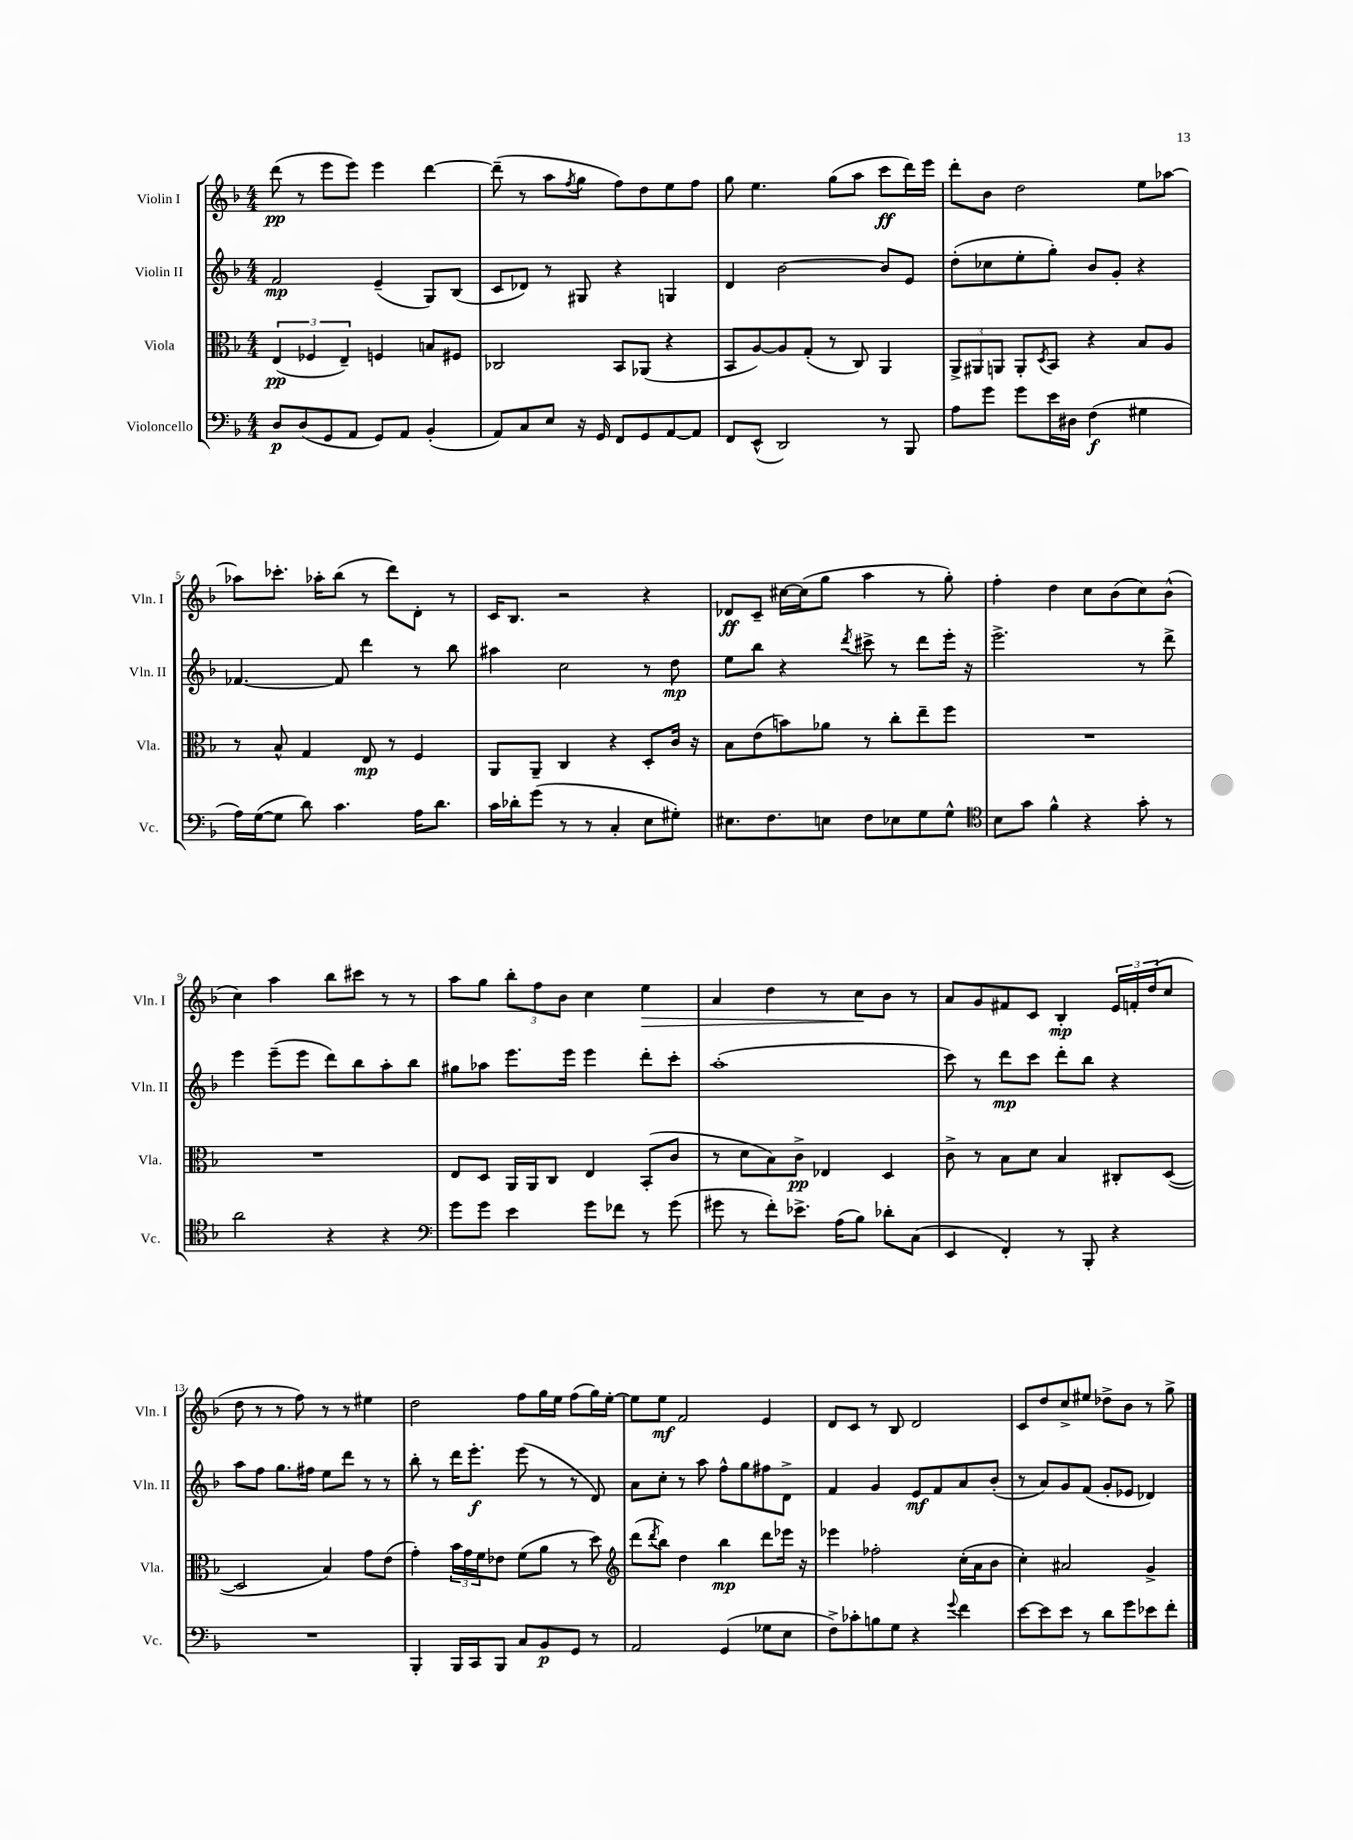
<<
\new StaffGroup <<
\new Staff = "s0" \with { instrumentName = "Violin I" shortInstrumentName = "Vln. I" } {
    \clef treble \key f \major \numericTimeSignature \time 4/4
    d'''8\pp( r8 e'''8 e'''8) e'''4 d'''4~ |
    d'''8--( r8 a''8 \acciaccatura { f''8 } g''8 f''8) d''8 e''8 f''8 |
    g''8 e''4. g''8( a''8 c'''8\ff d'''16) e'''16 |
    d'''8-. bes'8 d''2 e''8 aes''8~ |
    aes''8 ces'''8.-. aes''16-. bes''8( r8 d'''8) d'8-. r8 |
    c'16 bes8. r2 r4 |
    des'8\ff c'8-- cis''16~ cis''16( g''8 a''4 r8 g''8-.) |
    f''4-. d''4 c''8 bes'8( c''8) bes'8-^( |
    c''4) a''4 bes''8 cis'''8 r8 r8 |
    a''8 g''8 \tuplet 3/2 { bes''8-. f''8 bes'8 } c''4 e''4\> |
    a'4 d''4 r8 c''8\! bes'8 r8 |
    a'8 g'8 fis'8 c'8 bes4-.\mp \tuplet 3/2 { e'16 f'16-. d''16( } c''8 |
    d''8 r8 r8 f''8) r8 r8 eis''4 |
    d''2 f''8 g''16 e''16 f''8( g''16) e''16~-. |
    e''8 e''8\mf f'2 e'4 |
    d'8 c'8 r8 bes8 d'2 |
    c'8 d''8 c''8-> eis''8 des''8-> bes'8 r8 g''8-> \bar "|." |
}
\new Staff = "s1" \with { instrumentName = "Violin II" shortInstrumentName = "Vln. II" } {
    \clef treble \key f \major \numericTimeSignature \time 4/4
    f'2\mp e'4--( g8) bes8( |
    c'8 des'8) r8 gis8 r4 g4 |
    d'4 bes'2~ bes'8 e'8 |
    d''8-.( ces''8 e''8-. g''8-.) bes'8 g'8-. r4 |
    fes'4.~ fes'8 d'''4 r8 bes''8 |
    ais''4 c''2 r8 d''8\mp |
    e''8 bes''8 r4 \acciaccatura { d'''8 } cis'''8-> r8 d'''8 e'''16-. r16 |
    e'''2.-> r8 d'''8-> |
    e'''4 e'''8--( e'''8 d'''8) bes''8 a''8-. bes''8 |
    gis''8 aes''8 e'''8. e'''16 e'''4 d'''8-. c'''8-. |
    a''1-.( |
    c'''8) r8 d'''8\mp c'''8 d'''8-. bes''8 r4 |
    a''8 f''8 g''8. fis''16 e''8 d'''8 r8 r8 |
    bes''8-. r8 d'''16 e'''8.-.\f e'''8( r8 r8 d'8) |
    a'8 c''8-. r8 a''8 f''8-^ g''8 fis''8 d'8-> |
    f'4 g'4 e'8\mf f'8 a'8 bes'8-.( |
    r8 a'8) g'8 f'8( g'8-. ees'8 des'4) \bar "|." |
}
\new Staff = "s2" \with { instrumentName = "Viola" shortInstrumentName = "Vla." } {
    \clef alto \key f \major \numericTimeSignature \time 4/4
    \tuplet 3/2 { e4\pp( fes4 e4--) } f4 b8 fis8 |
    ces2 bes,8 aes,8( r4 |
    bes,8 a8~) a8 g8-.( r8 c8) a,4 |
    \tuplet 3/2 { a,8-> ais,8 a,8 } a,8-. \acciaccatura { d8 } bes,8 r4 bes8 a8 |
    r8 bes8-^ g4 e8\mp r8 f4 |
    a,8 a,8-- c4 r4 d8-. c'16 r16 |
    bes8 e'8( b'8) aes'8 r8 c''8-. e''8-- f''8 |
    R1 |
    R1 |
    e8 d8 a,16 a,16 c8 e4 bes,8-.( c'8 |
    r8 d'8 bes8) c'8->\pp ees4 d4 |
    c'8-> r8 bes8 d'8 bes4 cis8-. d8~( |
    d2 bes4) g'8 e'8( |
    g'4-.) \tuplet 3/2 { bes'16 g'16 f'16 } ees'8 f'8( a'8 r8 d''8) |
    \clef treble d'''8( \acciaccatura { d'''8 } bes''8) d''4 bes''4\mp d'''8 ees'''16 r16 |
    ees'''4 fes''2-. c''16-.( a'16 bes'8 |
    c''4-.) ais'2 g'4-> \bar "|." |
}
\new Staff = "s3" \with { instrumentName = "Violoncello" shortInstrumentName = "Vc." } {
    \clef bass \key f \major \numericTimeSignature \time 4/4
    d8\p d8( g,8 a,8 g,8) a,8 bes,4-.( |
    a,8) c8 e8 r16 g,16 f,8 g,8 a,8~ a,8 |
    f,8 e,8-^( d,2) r8 bes,,8 |
    a8 g'8 g'8 e'16 dis16 f4\f( gis4 |
    a16) g16~( g8 d'8) c'4. a16 d'8. |
    c'16 des'16-. g'8( r8 r8 c4-. e8 gis8-.) |
    eis8. f8. e8 f8 ees8 g8 g8-^ |
    \clef tenor bes8 g'8 f'4-^ r4 g'8-. r8 |
    a'2 r4 r4 |
    \clef bass g'8 g'8 e'4 g'8 fes'8 r8 g'8( |
    gis'8 r8 f'8-.) ees'8.-> a16( bes8) des'8-. c8( |
    e,4 f,4-.) r8 bes,,8-. r4 |
    R1 |
    bes,,4-. bes,,16 c,16 bes,,8 c8 bes,8\p g,8 r8 |
    a,2 g,4( ges8 e8 |
    f8->) ces'8-. b8 g8 r4 \appoggiatura { g'8 } f'4 |
    e'8~ e'8 e'8 r8 d'8 g'8 ees'8 f'8-. \bar "|." |
}
>>
>>
